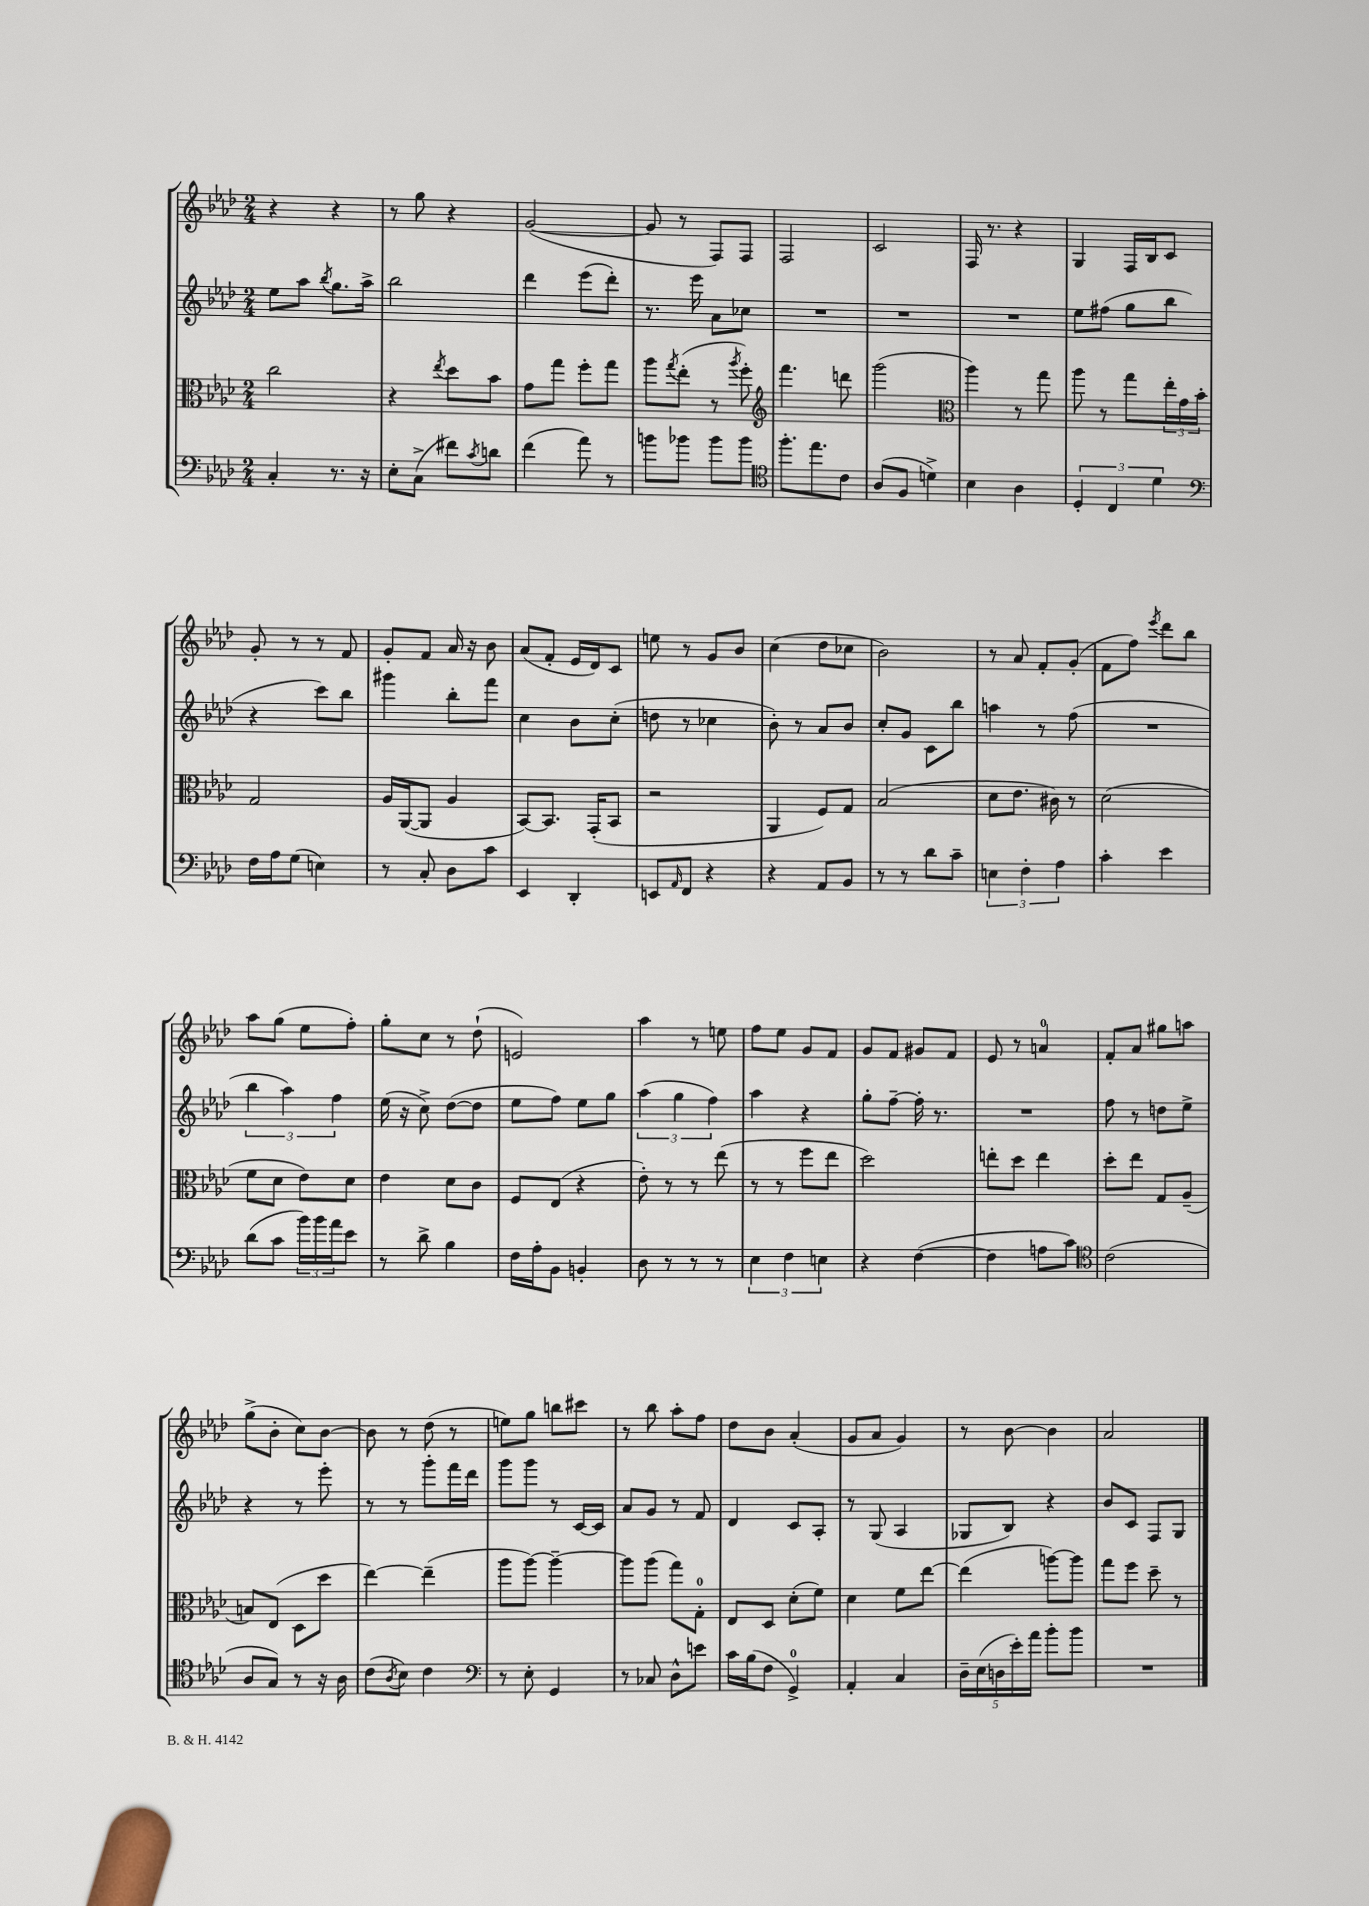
<<
\new StaffGroup <<
\new Staff = "s0" {
    \clef treble \key aes \major \numericTimeSignature \time 2/4
    r4 r4 |
    r8 g''8 r4 |
    g'2~( |
    g'8 r8 f8) f8 |
    f2 |
    c'2 |
    f16 r8. r4 |
    g4 f16 bes16 c'8 |
    g'8-. r8 r8 f'8 |
    g'8-. f'8 aes'16 r16 bes'8 |
    aes'8( f'8-. ees'16 des'16) c'8 |
    e''8 r8 g'8 bes'8 |
    c''4( des''8 ces''8 |
    bes'2) |
    r8 aes'8 f'8-. g'8-.( |
    f'8 f''8) \acciaccatura { ees'''8 } des'''8 bes''8 |
    aes''8 g''8( ees''8 f''8-.) |
    g''8-. c''8 r8 des''8-!( |
    e'2) |
    aes''4 r8 e''8 |
    f''8 ees''8 g'8 f'8 |
    g'8 f'8 gis'8 f'8 |
    ees'8 r8 a'4-0 |
    f'8-. aes'8 gis''8 a''8 |
    g''8->( bes'8-. c''8) bes'8~ |
    bes'8 r8 des''8( r8 |
    e''8) g''8 b''8 cis'''8 |
    r8 bes''8 aes''8-. f''8 |
    des''8 bes'8 aes'4-.( |
    g'8 aes'8 g'4) |
    r8 bes'8~ bes'4 |
    aes'2 \bar "|." |
}
\new Staff = "s1" {
    \clef treble \key aes \major \numericTimeSignature \time 2/4
    ees''8 aes''8 \acciaccatura { bes''8 } g''8. aes''16-> |
    bes''2 |
    des'''4 ees'''8( des'''8-.) |
    r8. ees'''16 aes'8 ces''8 |
    R2 |
    R2 |
    R2 |
    ees''8 fis''8( g''8 bes''8 |
    r4 c'''8) bes''8 |
    gis'''4 bes''8-. f'''8 |
    c''4 bes'8 c''8-.( |
    d''8 r8 ces''4 |
    bes'8-.) r8 aes'8 bes'8 |
    c''8-. g'8 c'8 bes''8 |
    a''4 r8 f''8( |
    R2 |
    \tuplet 3/2 { bes''4 aes''4) f''4 } |
    ees''16( r16 c''8->) des''8~( des''8 |
    ees''8 f''8) ees''8 g''8 |
    \tuplet 3/2 { aes''4( g''4 f''4) } |
    aes''4 r4 |
    g''8-. f''8~-- f''16-. r8. |
    R2 |
    f''8 r8 d''8 ees''8-> |
    r4 r8 ees'''8-. |
    r8 r8 g'''8-. f'''16 des'''16 |
    g'''8 g'''8 r8 c'16~ c'16 |
    aes'8 g'8 r8 f'8 |
    des'4 c'8 aes8-. |
    r8 g8( aes4 |
    ges8 bes8) r4 |
    bes'8 c'8 f8 g8 \bar "|." |
}
\new Staff = "s2" {
    \clef alto \key aes \major \numericTimeSignature \time 2/4
    c''2 |
    r4 \acciaccatura { ees''8 } des''8 bes'8 |
    g'8 g''8 f''8-. g''8 |
    aes''8 \acciaccatura { g''8 } ees''8-.( r8 \acciaccatura { aes''8 } f''8-.) |
    \clef treble f'''4. d'''8 |
    g'''2( |
    \clef alto aes''4) r8 g''8 |
    aes''8 r8 g''8 \tuplet 3/2 { ees''16-. g'16 bes'16-. } |
    g2 |
    aes16 aes,16~( aes,8 aes4 |
    bes,8~) bes,8. g,16-.( bes,8 |
    r2 |
    aes,4 f8) g8 |
    bes2( |
    des'8 ees'8. cis'16) r8 |
    des'2( |
    f'8 des'8 ees'8) des'8 |
    ees'4 des'8 c'8 |
    f8 ees8( r4 |
    ees'8-.) r8 r8 ees''8( |
    r8 r8 f''8 ees''8 |
    des''2) |
    e''8-. des''8 e''4 |
    des''8-. ees''8 g8 aes8--( |
    b8) ees8( des8 des''8 |
    ees''4~) ees''4--( |
    aes''8 aes''8~) aes''4~-- |
    aes''8 aes''8( g''8) g8-0-. |
    ees8 des8 des'8-.( f'8) |
    des'4 f'8 ees''8~ |
    ees''4( a''8~) a''8 |
    g''8 f''8 des''8-- r8 \bar "|." |
}
\new Staff = "s3" {
    \clef bass \key aes \major \numericTimeSignature \time 2/4
    c4-. r8. r16 |
    ees8-. c8->( fis'8) \acciaccatura { c'8 } d'8 |
    f'4( aes'8) r8 |
    b'8 bes'8 bes'8 bes'8 |
    \clef tenor f''8.-. ees''8. c'8 |
    aes8( f8 d'4->) |
    bes4 aes4 |
    \tuplet 3/2 { des4-. c4 des'4 } |
    \clef bass f16 aes16 g8( e4) |
    r8 c8-. des8 c'8 |
    ees,4 des,4-. |
    e,8 \grace { aes,16 } f,8 r4 |
    r4 aes,8 bes,8 |
    r8 r8 des'8 c'8-- |
    \tuplet 3/2 { e4 f4-. aes4 } |
    c'4-. ees'4 |
    des'8( c'8 \tuplet 3/2 { bes'16) bes'16 aes'16 } ees'8 |
    r8 des'8-> bes4 |
    f16 aes16-. bes,8 b,4-. |
    des8 r8 r8 r8 |
    \tuplet 3/2 { ees4 f4 e4 } |
    r4 f4~( |
    f4 a8 c'8) |
    \clef tenor c'2( |
    aes8 g8) r8 r16 aes16 |
    c'8( \acciaccatura { aes8 } bes8) c'4 |
    \clef bass r8 ees8-. g,4 |
    r8 ces8 des8-^ e'8 |
    c'16 bes16( f8 g,4-0->) |
    aes,4-. c4 |
    \tuplet 5/4 { des16-- ees16( d16 ees'16-.) aes'16 } bes'8-. bes'8 |
    R2 \bar "|." |
}
>>
>>
\layout { \context { \Score \remove "Bar_number_engraver" } }
